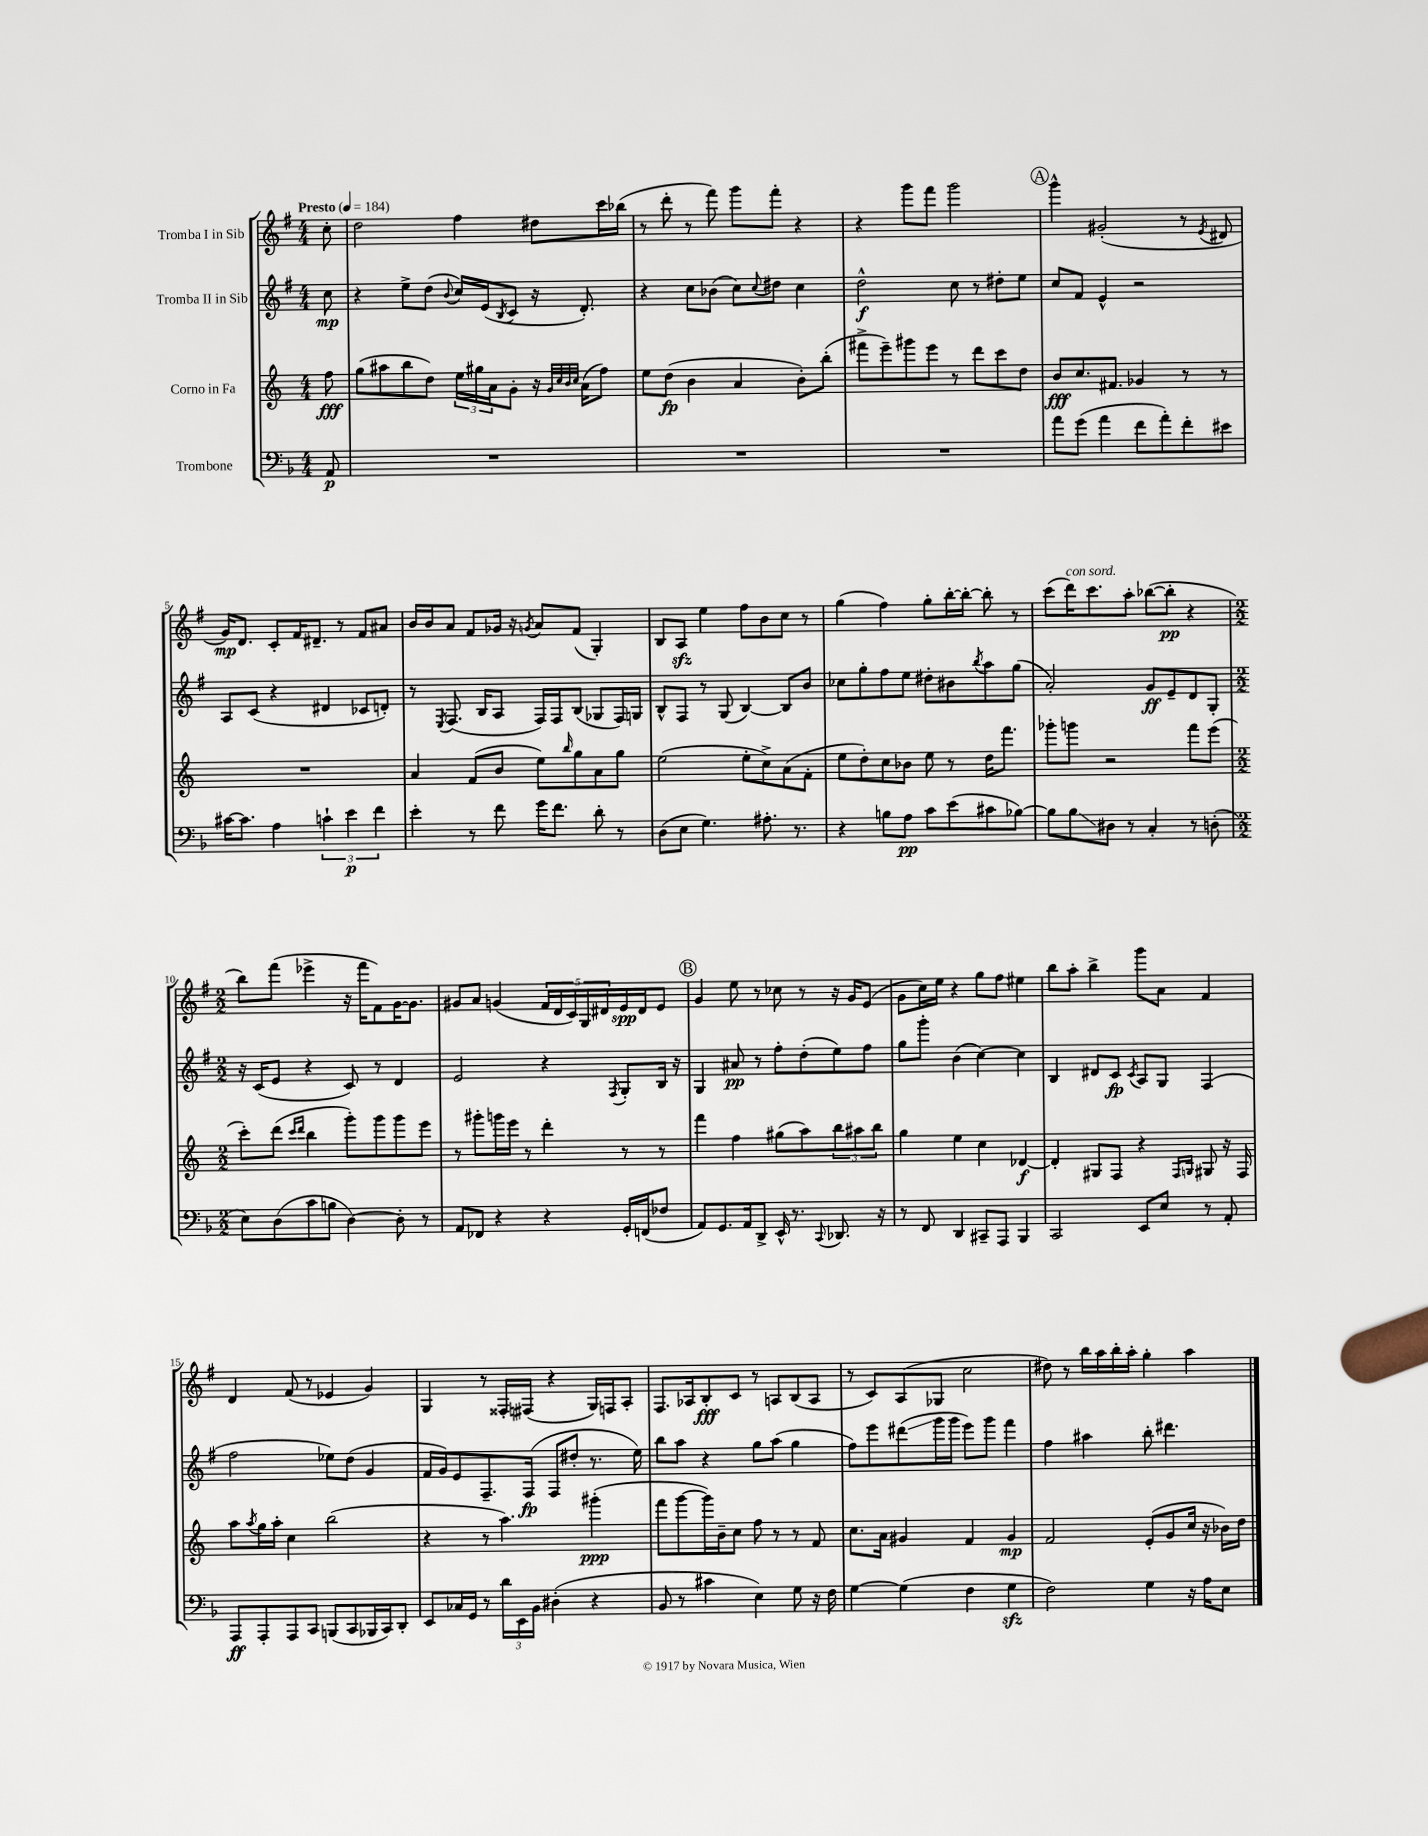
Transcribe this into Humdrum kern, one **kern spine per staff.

**kern	**kern	**kern	**kern
*staff4	*staff3	*staff2	*staff1
*clefF4	*clefG2	*clefG2	*clefG2
*k[b-]	*k[]	*k[f#]	*k[f#]
*M4/4	*M4/4	*M4/4	*M4/4
*MM184	*MM184	*MM184	*MM184
8AA/	8ff\	8cc\	8cc'\
=	=	=	=
1r	(8gg\L	4r	2dd\
.	8aa#\	.	.
.	8bb\	8ee^\L	.
.	8dd\J)	(8dd\J	.
.	.	8qqb/	.
.	24ee\LL	16cc/LL)	4ff#\
.	24gg#\	.	.
.	.	(16e/J	.
.	24a\J	.	.
.	.	8qB/	.
.	8g'\J	8c/J	.
.	16r	16r	8dd#\L
.	32qqg/LLL	.	.
.	32qqcc/	.	.
.	32qqb/	.	.
.	32qqcc/JJJ	.	.
.	(16a\LK	8.d'/)	.
.	8ff\J)	.	16ccc\L
.	.	.	(16bb-\JJ
=	=	=	=
1r	8ee\L	4r	8r
.	(8dd\J	.	8ddd'\
.	4b\	8cc\L	8r
.	.	(8b-\J	8fff#\)
.	4a/	8cc\L)	8ggg\L
.	.	8qqcc/	.
.	.	8dd#\J	8fff#'\J
.	8b'\L)	4cc\	4r
.	(8bb'\J	.	.
=	=	=	=
1r	8fff#^\L	2dd^^\	4r
.	8eee~\)	.	.
.	8ggg#\	.	8ggg\L
.	8eee\J	.	8fff#\J
.	8r	8cc\	2ggg\
.	8ddd\L	8r	.
.	8ccc\	8dd#'\L	.
.	8dd\J	8ee\J	.
=	=	=	=
8a\L	8b/L	8cc/L	4ggg^^\
(8g\J	8.cc/	8f#/J	.
4a\	.	4e^^/	(2g#'/
.	8.f#/J	.	.
8f\L	4g-/	2r	.
8a'\)	.	.	.
8f'\	8r	.	8r
.	.	.	8qe/
8e#\J	8r	.	8d#/
=	=	=	=
[16c#\LK	1r	8A/L	16g/LK)
8.c#\]J	.	.	8.d/J
.	.	(8c/J	.
4A\	.	4r	8c'/L
.	.	.	16f#/K
.	.	.	8.d#~/J
6c`\	.	4d#/	.
.	.	.	8r
6e\	.	.	.
.	.	8c-/L	8f#/L
6f\	.	.	.
.	.	8d'/J)	8a#/J
=	=	=	=
4e'\	4a/	8r	16b/LL
.	.	.	16b/J
.	.	8qE/	.
.	.	(8.F#/	8a/J
8r	(8f/L	.	8f#/L
.	.	16B/LK	.
8f\	8b/J	8A/J	16g-/Jk
.	.	.	16r
.	.	.	8qg/
16g\LK	8ee\L)	16F#/LL)	8a/L
8.f\J	.	16F#/J	.
.	16qqbb/	.	.
.	8gg\	(8B/J	(8f#/J
8d'\	8a\	8G-/L	4G'/)
8r	8gg\J	16F#/L)	.
.	.	16G/JJ	.
=	=	=	=
(8D\L	(2ee\	8B^^/L	8B/L
8E\J	.	8F#/J	8A/J
4.G\)	.	8r	4ee\
.	.	(8G/	.
.	8ee'\L	[4B/)	8ff#\L
8.A#'\	8cc^\)	.	8b\
.	(8a\	8B/]L	8cc\J
8.r	.	.	.
.	8f'\J	8b/J	8r
=	=	=	=
4r	8ee\L	8cc-\L	(4gg\
.	8dd'\)	8gg'\	.
8B\L	8cc\	8ff#\	4ff#\)
8A\J	8b-\J	8ee\J	.
8c\L	8ee\	8dd#'\L	8gg'\L
(8e\	8r	8b#\	[16bb'\L
.	.	.	16bb'\_JJ
.	.	8qbb/	.
8c#\	16dd\LK	8aa\	8bb'\]
.	8.fff\J	.	.
[8B-\J)	.	(8gg\J	8r
=	=	=	=
8B-\]L	8ggg-'\L	2a'/)	(8ccc\L
8B-\	8ggg\J	.	16ddd\K)
.	.	.	8.ccc\
8D#\J	2r	.	.
8r	.	.	8aa'\J
4C'/	.	8g/L	([8bb-\L
.	.	8e~/	8bb-'\]J
8r	8fff\L	8d/	4r
(8D'\	(8eee\J	8G'/J	.
=	=	=	=
*M2/2	*M2/2	*M2/2	*M2/2
8E\L)	8ccc'\L)	16r	8bb\L)
.	.	(16c/LK	.
(8D\	(8ddd\J	8e/J	(8fff#\J
.	16qqccc/LL	.	.
.	16qqddd/JJ	.	.
8c\	4bb\	4r	4eee-^\
8B\J	.	.	.
[4D\)	8ggg'\L)	8c/)	16r
.	.	.	16fff#\LK
.	8ggg\	8r	8f#\)
8D'\]	8ggg\	4d/	[16g\K
.	.	.	8.g\]J
8r	8eee\J	.	.
=	=	=	=
8AA/L	8r	2e/	8g#/L
8FF-/J	8ggg#'\L	.	8a/J
4r	16ggg\L	.	(4g/
.	16eee\JJ	.	.
.	8r	.	.
4r	4ddd'\	4r	20f#/LL
.	.	.	20d/
.	.	.	20c/)
.	.	.	20G/
.	.	.	20d#/
.	.	8qF#/	.
16GG'/LL	8r	8G'/L	16e/
(16FF/J	.	.	16d#/J
8F-/J	8r	16B/Jk	8e/J
.	.	16r	.
=	=	=	=
8AA/L)	4fff\	4G/	4g/
8.GG/	.	.	.
.	4ff\	8a#/	8ee\
16AA/k	.	.	.
8DD^/J	.	8r	8r
16EE^^/	(8gg#\L	8ff#'\L	8cc-\
8.r	.	.	.
.	8aa\)	(8dd'\	8r
8qqCC/	.	.	.
8.DD-/	12bb\	8ee\)	16r
.	.	.	16g/LK
.	12aa#\	.	.
.	.	8ff#\J	(8e/J
.	12bb\J	.	.
16r	.	.	.
=	=	=	=
8r	4gg\	8gg\L	8g\L
8FF/	.	8ggg'\J	16cc\L)
.	.	.	16ee\JJ
4DD/	4ee\	(4b\	4r
8CC#~/L	4cc\	[4cc\)	8gg\L
8AAA/J	.	.	8ff#\J
4BBB-/	[4d-/	4cc\]	4ee#\
=	=	=	=
2CC/	4d-'/]	4B/	8bb\L
.	.	.	8aa'\J
.	8G#/L	8d#/L	4bb^\
.	8F/J	8c/J	.
.	.	8qc/	.
8EE/L	4r	8A/L	8ggg\L
8E/J	.	8G/J	8a\J
.	16qqF/LL	.	.
.	16qqG/JJ	.	.
8r	8G#/	(4F#/	4f#/
8AA'/	16r	.	.
.	16F/	.	.
=	=	=	=
8AAA/L	8aa\L	2ff#\	4d/
.	8qaa/	.	.
8AAA'/	16gg\L	.	.
.	16aa'\JJ	.	.
8AAA/	4cc\	.	(8f#/
8CC/J	.	.	8r
(8BBB/L	(2bb\	8ee-\L)	4e-/
8CC/	.	(8dd\J	.
16BBB-/L	.	4g/	4g/)
16CC/J)	.	.	.
8DD'/J	.	.	.
=	=	=	=
8EE/L	4r	16f#/LL	4G/
.	.	16g/J)	.
16C-/L	.	8e/	.
16GG/JJ	.	.	.
8r	8r	8.F#~/	8r
24d\LL	4.aa\)	.	16F##'/LL
24EE\	.	.	.
.	.	(16F#/Jk	(16F#/JJ
24BB-\JJ	.	.	.
(4D#'\	.	8F#/L	4r
.	.	8dd#'/J	.
4r	(4ggg#'\	8.r	16G/LL)
.	.	.	16F/J
.	.	.	8A'/J
.	.	16ee\)	.
=	=	=	=
8BB-/	8fff\L	8bb\L	8.F#/L
8r	[8ggg\	8aa\J	.
.	.	.	16A-/k
4c#\	16ggg\]L)	4r	8B'/
.	16b~\J	.	.
.	8cc\J	.	8c/J
4E\)	8ff\	8gg\L	8r
.	8r	(8aa\J	8A/L
8G\	8r	4gg\	(8B/
16r	8f/	.	8A/J
16F\	.	.	.
=	=	=	=
[4G\	8.cc\L	8ff#\L)	8r
.	.	8eee\	8c/L)
.	16a\Jk	.	.
(4G\]	4g#/	(8ddd#\	(8A/
.	.	16ggg\L	8G-/J
.	.	16ggg\JJ	.
4F\	4f/	8eee\L)	2cc\
.	.	8ggg\J	.
4G\	4g#/	4fff#\	.
=	=	=	=
2F\)	2f/	4ff#\	8dd#\)
.	.	.	8r
.	.	4aa#\	16bb\LL
.	.	.	16aa\
.	.	.	16bb'\
.	.	.	16aa'\JJ
4G\	(8e'/L	8bb'\	4gg'\
.	8g/	4.ddd#\	.
16r	16cc/Jk	.	4aa\
16A\LK	16r	.	.
8E\J	16b-\LL)	.	.
.	16dd\JJ	.	.
==	==	==	==
*-	*-	*-	*-
